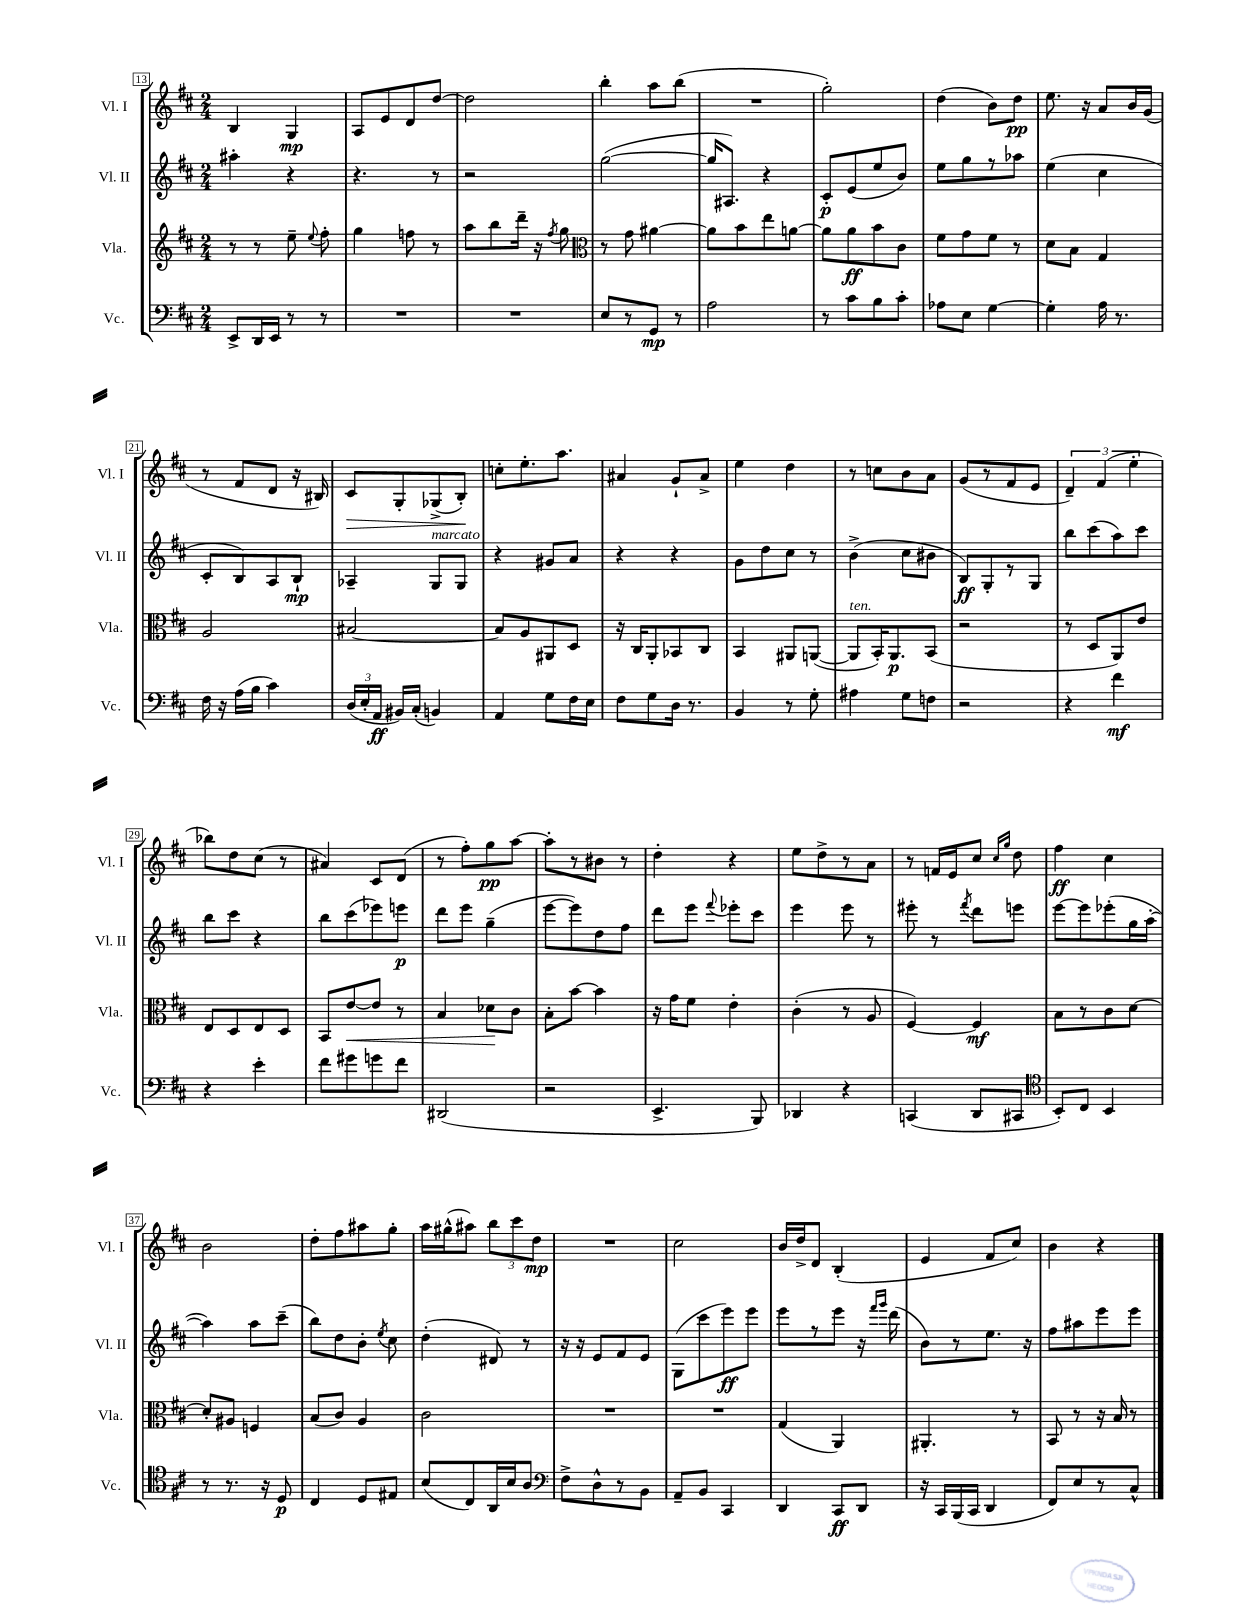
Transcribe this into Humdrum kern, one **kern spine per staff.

**kern	**dynam	**kern	**dynam	**kern	**dynam	**kern	**dynam
*part4	*part4	*part3	*part3	*part2	*part2	*part1	*part1
*staff4	*staff4	*staff3	*staff3	*staff2	*staff2	*staff1	*staff1
*I"Vc.	*	*I"Vla.	*	*I"Vl. II	*	*I"Vl. I	*
*I'Vc.	*	*I'Vla.	*	*I'Vl. II	*	*I'Vl. I	*
*clefF4	*	*clefG2	*	*clefG2	*	*clefG2	*
*k[f#c#]	*	*k[f#c#]	*	*k[f#c#]	*	*k[f#c#]	*
*M2/4	*	*M2/4	*	*M2/4	*	*M2/4	*
=13	=13	=13	=13	=13	=13	=13	=13
8EE^/L	.	8r	.	4aa#X'\	.	4B/	.
16DD/L	.	8r	.	.	.	.	.
16EE/JJ	.	.	.	.	.	.	.
8r	.	8ee~\	.	4r	.	4G/	mp
.	.	8qqee/	.	.	.	.	.
8r	.	8ff#'\	.	.	.	.	.
=14	=14	=14	=14	=14	=14	=14	=14
2r	.	4gg\	.	4.r	.	8A/L	.
.	.	.	.	.	.	8e/	.
.	.	8ffn\	.	.	.	8d/	.
.	.	8r	.	8r	.	[8dd/J	.
=15	=15	=15	=15	=15	=15	=15	=15
2r	.	8aa\L	.	2r	.	2dd\]	.
.	.	8bb\	.	.	.	.	.
.	.	16ddd~\Jk	.	.	.	.	.
.	.	16r	.	.	.	.	.
.	.	8qff#/	.	.	.	.	.
.	.	8gg\	.	.	.	.	.
=16	=16	=16	=16	=16	=16	=16	=16
*	*	*clefC3	*	*	*	*	*
8E/L	.	8r	.	([2gg\	.	4bb'\	.
8r	.	8g\	.	.	.	.	.
8GG/J	mp	[4a#X\	.	.	.	8aa\L	.
8r	.	.	.	.	.	(8bb\J	.
=17	=17	=17	=17	=17	=17	=17	=17
2A\	.	8a#\L]	.	16gg/KL]	.	2r	.
.	.	.	.	8.A#X/J)	.	.	.
.	.	8b\	.	.	.	.	.
.	.	8ee\	.	4r	.	.	.
.	.	[8an\J	.	.	.	.	.
=18	=18	=18	=18	=18	=18	=18	=18
8r	.	8a\L]	.	8c#'/L	p	2gg'\)	.
8c#\L	.	8a\	ff	(8e/	.	.	.
8B\	.	8b\	.	8ee/	.	.	.
8c#'\J	.	8c#\J	.	8b/J)	.	.	.
=19	=19	=19	=19	=19	=19	=19	=19
8A-X\L	.	8f#\L	.	8ee\L	.	(4dd\	.
8E\J	.	8g\	.	8gg\	.	.	.
[4G\	.	8f#\J	.	8r	.	8b\L)	.
.	.	8r	.	8aa-X\J	.	8dd\J	pp
=20	=20	=20	=20	=20	=20	=20	=20
4G'\]	.	8d\L	.	(4ee\	.	8.ee\	.
.	.	8B\J	.	.	.	.	.
.	.	.	.	.	.	16r	.
16A\	.	4G/	.	4cc#\	.	8a/L	.
8.r	.	.	.	.	.	.	.
.	.	.	.	.	.	16b/L	.
.	.	.	.	.	.	(16g/JJ	.
!!LO:LB:g=z
=21	=21	=21	=21	=21	=21	=21	=21
16F#\	.	2A/	.	8c#'/L	.	8r	.
16r	.	.	.	.	.	.	.
(16A\LL	.	.	.	8B/)	.	8f#/L	.
16B\JJ	.	.	.	.	.	.	.
4c#\)	.	.	.	8A/	.	8d/J	.
.	.	.	.	8B`/J	mp	16r	.
.	.	.	.	.	.	16B#X/)	.
=22	=22	=22	=22	=22	=22	=22	=22
!	!	!	!	!	!	!	!LO:HP:b
(24D/LL	.	[2B#X/	.	4A-X~/	.	8c#/L	>
24E'/	.	.	.	.	.	.	.
24AA/JJ	ff	.	.	.	.	.	.
16BB#X/LL)	.	.	.	.	.	8G'/	.
(16C#'/JJ	.	.	.	.	.	.	.
!	!	!	!	!LO:TX:a:i:t=marcato	!	!	!
4BBn/)	.	.	.	8G/L	.	(8G-X^/	.
.	.	.	.	8G/J	.	8B'/J)	.
.	.	.	.	.	.	.	]
=23	=23	=23	=23	=23	=23	=23	=23
4AA/	.	8B#/L]	.	4r	.	8ccn'\L	.
.	.	8A/	.	.	.	8.ee'\	.
8G\L	.	8AA#X/	.	8g#X/L	.	.	.
.	.	.	.	.	.	8.aa\J	.
16F#\L	.	8D/J	.	8a/J	.	.	.
16E\JJ	.	.	.	.	.	.	.
=24	=24	=24	=24	=24	=24	=24	=24
8F#\L	.	16r	.	4r	.	4a#X/	.
.	.	16C#/KL	.	.	.	.	.
8G\	.	8AA'/	.	.	.	.	.
16D\Jk	.	8BB-X/	.	4r	.	8g`/L	.
8.r	.	.	.	.	.	.	.
.	.	8C#/J	.	.	.	8a#^/J	.
=25	=25	=25	=25	=25	=25	=25	=25
4BB/	.	4BB/	.	8g\L	.	4ee\	.
.	.	.	.	8dd\	.	.	.
8r	.	8AA#X/L	.	8cc#\J	.	4dd\	.
8G'\	.	([8AAn/J	.	8r	.	.	.
=26	=26	=26	=26	=26	=26	=26	=26
!	!	!LO:TX:a:i:t=ten.	!	!	!	!	!
4A#X\	.	8AA/L]	.	(4b^\	.	8r	.
.	.	16BB'/K)	.	.	.	8ccn\L	.
.	.	8.AA/	p	.	.	.	.
8G\L	.	.	.	8cc#\L	.	8b\	.
8Fn\J	.	(8BB/J	.	8b#X\J	.	8a\J	.
=27	=27	=27	=27	=27	=27	=27	=27
2r	.	2r	.	8B/L)	ff	(8g/L	.
.	.	.	.	8G'/	.	8r	.
.	.	.	.	8r	.	8f#/	.
.	.	.	.	8G/J	.	8e/J	.
=28	=28	=28	=28	=28	=28	=28	=28
4r	.	8r	.	8bb\L	.	6d~/)	.
.	.	8D/L	.	(8ccc#\	.	.	.
.	.	.	.	.	.	(6f#/	.
4f#\	mf	8AA/)	.	8aa\)	.	.	.
.	.	.	.	.	.	6ee'\	.
.	.	8e/J	.	8ccc#\J	.	.	.
!!LO:LB:g=z
=29	=29	=29	=29	=29	=29	=29	=29
4r	.	8E/L	.	8bb\L	.	8bb-X\L)	.
.	.	8D/	.	8ccc#\J	.	8dd\	.
4e'\	.	8E/	.	4r	.	(8cc#\J	.
.	.	8D/J	.	.	.	8r	.
=30	=30	=30	=30	=30	=30	=30	=30
8f#\L	.	8BB/L	.	8bb\L	.	4a#X/)	.
!	!	!	!LO:HP:b	!	!	!	!
8g#X\	.	[8e/	<	(8ccc#\	.	.	.
8gn\	.	8e/J]	.	8eee-X\)	.	8c#/L	.
8f#\J	.	8r	.	8eeen\J	p	(8d/J	.
=31	=31	=31	=31	=31	=31	=31	=31
(2DD#X/	.	4B/	.	8ddd\L	.	8r	.
.	.	.	.	8eee\J	.	8ff#'\L)	.
.	.	8d-X\L	.	(4gg~\	.	8gg\	pp
.	.	8c#\J	[	.	.	[8aa\J	.
=32	=32	=32	=32	=32	=32	=32	=32
2r	.	8B'\L	.	[8eee\L	.	8aa'\L]	.
.	.	[8b\J	.	8eee\])	.	8r	.
.	.	4b\]	.	8dd\	.	8b#X\J	.
.	.	.	.	8ff#\J	.	8r	.
=33	=33	=33	=33	=33	=33	=33	=33
4.EE^/	.	16r	.	8ddd\L	.	4dd'\	.
.	.	16g\KL	.	.	.	.	.
.	.	8f#\J	.	8eee\J	.	.	.
.	.	.	.	8qqfff#/	.	.	.
.	.	4e'\	.	8eee-X'\L	.	4r	.
8BBB/)	.	.	.	8ccc#\J	.	.	.
=34	=34	=34	=34	=34	=34	=34	=34
4DD-X/	.	(4c#'\	.	4eee\	.	8ee\L	.
.	.	.	.	.	.	8dd^\	.
4r	.	8r	.	8eee\	.	8r	.
.	.	8A/	.	8r	.	8a\J	.
=35	=35	=35	=35	=35	=35	=35	=35
(4CCn/	.	[4F#/)	.	8eee#X'\	.	8r	.
.	.	.	.	8r	.	16fn/LL	.
.	.	.	.	.	.	16e/J	.
.	.	.	.	8qfff#/	.	.	.
8DD/L	.	4F#/]	mf	8ddd\L	.	8cc#/J	.
.	.	.	.	.	.	16qqcc#/LL	.
.	.	.	.	.	.	16qqgg/JJ	.
8CC#X/J	.	.	.	8eeen\J	.	8dd\	.
=36	=36	=36	=36	=36	=36	=36	=36
*clefC4	*	*	*	*	*	*	*
8BB'/L)	.	8B\L	.	[8eee\L	.	4ff#\	ff
8C#/J	.	8r	.	8eee\]	.	.	.
4BB/	.	8c#\	.	(8eee-X'\	.	4cc#\	.
.	.	[8d\J	.	16gg\L	.	.	.
.	.	.	.	[16aa'\JJ	.	.	.
!!LO:LB:g=z
=37	=37	=37	=37	=37	=37	=37	=37
8r	.	8d'/L]	.	4aa\])	.	2b\	.
8.r	.	8A#X/J	.	.	.	.	.
.	.	4Fn/	.	8aa\L	.	.	.
16r	.	.	.	.	.	.	.
8D/	p	.	.	(8ccc#~\J	.	.	.
=38	=38	=38	=38	=38	=38	=38	=38
4C#/	.	(8B/L	.	8bb\L)	.	8dd'\L	.
.	.	8c#/J)	.	8dd\	.	8ff#\	.
8D/L	.	4A/	.	8b'\J	.	8aa#X\	.
.	.	.	.	8qee/	.	.	.
8E#X/J	.	.	.	8cc#\	.	8gg'\J	.
=39	=39	=39	=39	=39	=39	=39	=39
(8B/L	.	2c#\	.	(4dd'\	.	16aa\LL	.
.	.	.	.	.	.	(16gg#X^^\J	.
8C#/)	.	.	.	.	.	8aa#X\J)	.
16AA/L	.	.	.	8d#X/)	.	12bb\L	.
16B/J	.	.	.	.	.	.	.
.	.	.	.	.	.	12ccc#\	.
8A/J	.	.	.	8r	.	.	.
.	.	.	.	.	.	12dd\J	mp
=40	=40	=40	=40	=40	=40	=40	=40
*clefF4	*	*	*	*	*	*	*
8F#^\L	.	2r	.	16r	.	2r	.
.	.	.	.	16r	.	.	.
8D^^\	.	.	.	8e/L	.	.	.
8r	.	.	.	8f#/	.	.	.
8BB\J	.	.	.	8e/J	.	.	.
=41	=41	=41	=41	=41	=41	=41	=41
8AA~/L	.	2r	.	(8G\L	.	2cc#\	.
8BB/J	.	.	.	8ccc#\	.	.	.
4CC#/	.	.	.	8eee\)	ff	.	.
.	.	.	.	8eee\J	.	.	.
=42	=42	=42	=42	=42	=42	=42	=42
4DD/	.	(4G/	.	8eee\L	.	16b/LL	.
.	.	.	.	.	.	16dd^/J	.
.	.	.	.	8r	.	8d/J	.
8CC#/L	ff	4AA/)	.	8eee\J	.	(4B'/	.
8DD/J	.	.	.	16r	.	.	.
.	.	.	.	16qqfff#/LL	.	.	.
.	.	.	.	16qqggg/JJ	.	.	.
.	.	.	.	(16ddd\	.	.	.
=43	=43	=43	=43	=43	=43	=43	=43
16r	.	4.AA#X'/	.	8b\L)	.	4e/	.
16CC#/LL	.	.	.	.	.	.	.
(16BBB/	.	.	.	8r	.	.	.
16CC#/JJ	.	.	.	.	.	.	.
4DD/	.	.	.	8.ee\J	.	8f#/L	.
.	.	8r	.	.	.	8cc#/J)	.
.	.	.	.	16r	.	.	.
=44	=44	=44	=44	=44	=44	=44	=44
8FF#/L)	.	8BB/	.	8ff#\L	.	4b\	.
8E/	.	8r	.	8aa#X\	.	.	.
8r	.	16r	.	8eee\	.	4r	.
.	.	16B/	.	.	.	.	.
8C#^^/J	.	8r	.	8eee\J	.	.	.
==	==	==	==	==	==	==	==
*-	*-	*-	*-	*-	*-	*-	*-
